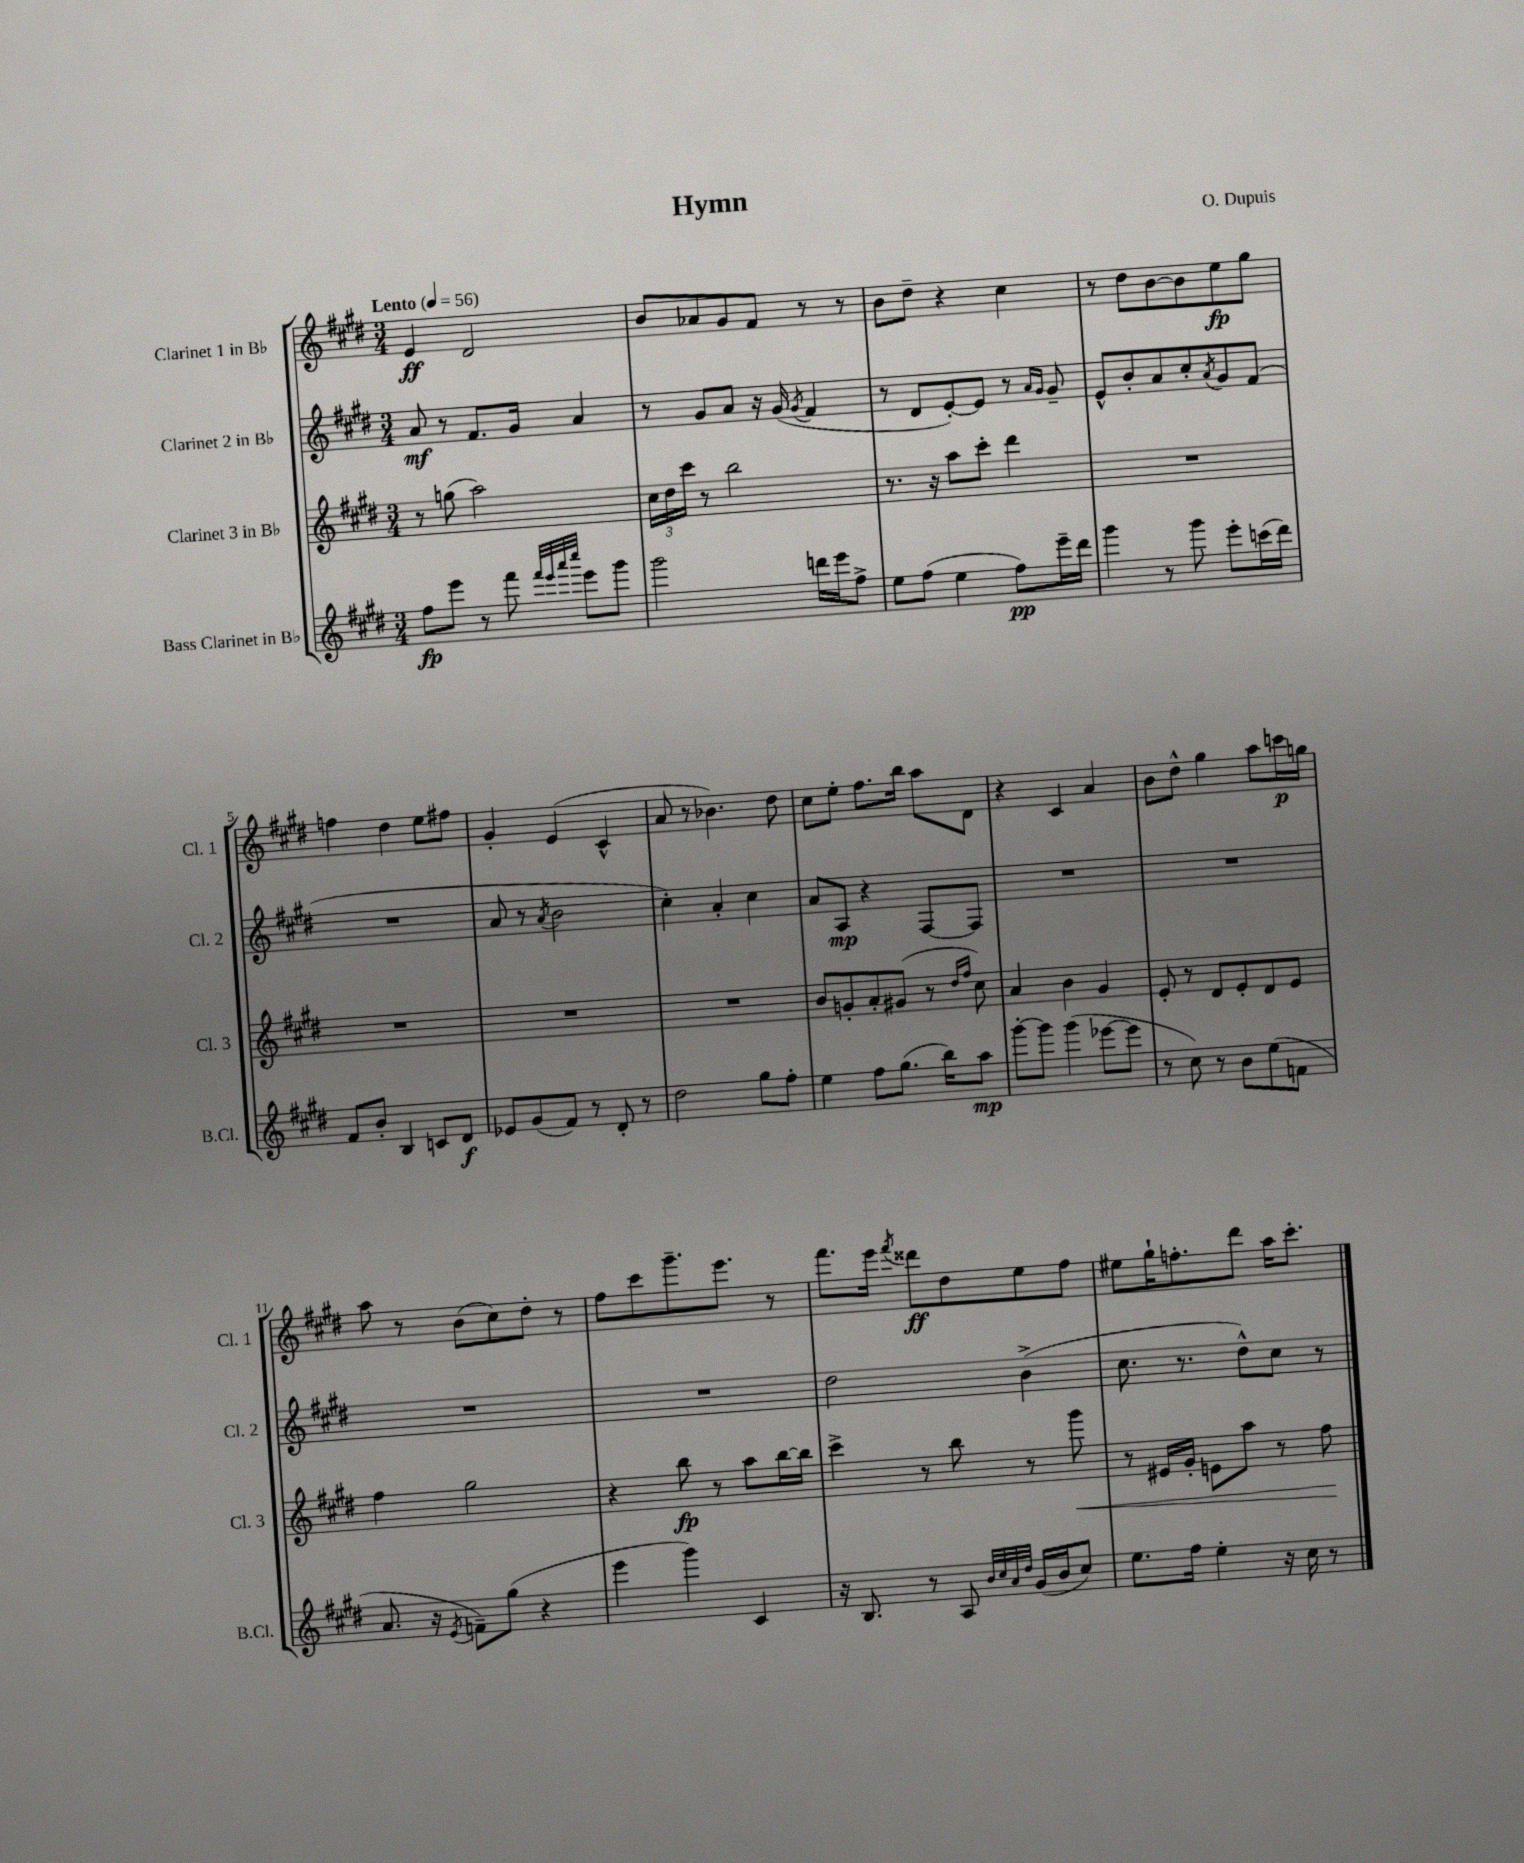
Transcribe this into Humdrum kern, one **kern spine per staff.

**kern	**dynam	**kern	**dynam	**kern	**dynam	**kern	**dynam
*part4	*part4	*part3	*part3	*part2	*part2	*part1	*part1
*staff4	*staff4	*staff3	*staff3	*staff2	*staff2	*staff1	*staff1
*I"Bass Clarinet in B♭	*	*I"Clarinet 3 in B♭	*	*I"Clarinet 2 in B♭	*	*I"Clarinet 1 in B♭	*
*I'B.Cl.	*	*I'Cl. 3	*	*I'Cl. 2	*	*I'Cl. 1	*
*clefG2	*	*clefG2	*	*clefG2	*	*clefG2	*
*k[f#c#g#d#]	*	*k[f#c#g#d#]	*	*k[f#c#g#d#]	*	*k[f#c#g#d#]	*
*M3/4	*	*M3/4	*	*M3/4	*	*M3/4	*
*MM56	*	*MM56	*	*MM56	*	*MM56	*
=1	=1	=1	=1	=1	=1	=1	=1
!	!	!	!	!	!	!LO:TX:a:B:t=Lento	!
8ff#\L	fp	8r	.	8a/	mf	4e/	ff
8eee\J	.	(8ggn\	.	8r	.	.	.
8r	.	2aa\)	.	8.f#/L	.	2d#/	.
8fff#\	.	.	.	.	.	.	.
.	.	.	.	16g#/Jk	.	.	.
32qqfff#/LLL	.	.	.	.	.	.	.
32qqeee/	.	.	.	.	.	.	.
32qqaaa/	.	.	.	.	.	.	.
32qqcccc#/JJJ	.	.	.	.	.	.	.
8eee\L	.	.	.	4a/	.	.	.
8ggg#\J	.	.	.	.	.	.	.
=2	=2	=2	=2	=2	=2	=2	=2
2ggg#\	.	24cc#\LL	.	8r	.	8b/L	.
.	.	24dd#\	.	.	.	.	.
.	.	24ccc#\JJ	.	.	.	.	.
.	.	8r	.	8g#/L	.	8a-X/	.
.	.	2bb\	.	8a/J	.	8g#/	.
.	.	.	.	16r	.	8f#/J	.
.	.	.	.	(16g#/	.	.	.
.	.	.	.	8qg#/	.	.	.
16dddn\LL	.	.	.	4f#/	.	8r	.
16eee\J	.	.	.	.	.	.	.
8ff#^\J	.	.	.	.	.	8r	.
=3	=3	=3	=3	=3	=3	=3	=3
8ee\L	.	8.r	.	8r	.	8b\L	.
(8ff#\J	.	.	.	8d#/L	.	8dd#~\J	.
.	.	16r	.	.	.	.	.
4ee\	.	8aa\L	.	[8e'/)	.	4r	.
.	.	8ccc#'\J	.	8e/J]	.	.	.
8ff#\L)	pp	4ddd#\	.	8r	.	4cc#\	.
.	.	.	.	16qqa/LL	.	.	.
.	.	.	.	16qqg#/JJ	.	.	.
16eee~\L	.	.	.	8g#~/	.	.	.
16ddd#\JJ	.	.	.	.	.	.	.
=4	=4	=4	=4	=4	=4	=4	=4
4ggg#\	.	2.r	.	8e^^/L	.	8r	.
.	.	.	.	8b'/	.	8dd#\L	.
8r	.	.	.	8a/	.	[8b\	.
8ggg#\	.	.	.	8cc#'/	.	8b\]	.
.	.	.	.	8qa/	.	.	.
8eee'\L	.	.	.	8g#/	.	8ee\	fp
(16cccn\L	.	.	.	(8f#/J	.	8gg#\J	.
16ddd#\JJ)	.	.	.	.	.	.	.
!!LO:LB:g=z
=5	=5	=5	=5	=5	=5	=5	=5
8f#/L	.	2.r	.	2.r	.	4ffn\	.
8b'/J	.	.	.	.	.	.	.
4B/	.	.	.	.	.	4dd#\	.
8cn/L	.	.	.	.	.	8ee\L	.
8d#/J	f	.	.	.	.	8ff#X\J	.
=6	=6	=6	=6	=6	=6	=6	=6
8e-X/L	.	2.r	.	8a/	.	4g#'/	.
(8g#/	.	.	.	8r	.	.	.
.	.	.	.	8qa/	.	.	.
8f#/J)	.	.	.	2b\	.	(4e/	.
8r	.	.	.	.	.	.	.
8d#'/	.	.	.	.	.	4c#^^/	.
8r	.	.	.	.	.	.	.
=7	=7	=7	=7	=7	=7	=7	=7
2dd#\	.	2.r	.	4cc#'\)	.	8a/	.
.	.	.	.	.	.	8r	.
.	.	.	.	4a'/	.	4.b-X\)	.
8gg#\L	.	.	.	4cc#\	.	.	.
8ff#'\J	.	.	.	.	.	8dd#\	.
=8	=8	=8	=8	=8	=8	=8	=8
4ee\	.	8b/L	.	8a/L	.	8cc#\L	.
.	.	8gn'/	.	8A/J	mp	8ee'\J	.
8ff#\L	.	8a'/	.	4r	.	8.ff#\L	.
(8.gg#\J	.	(8g#X/J	.	.	.	.	.
.	.	.	.	.	.	16bb\Jk	.
.	.	8r	.	[8F#/L	.	8aa\L	.
16bb\KL)	.	.	.	.	.	.	.
.	.	16qqdd#/LL	.	.	.	.	.
.	.	16qqff#/JJ	.	.	.	.	.
8aa\J	mp	8cc#\)	.	8F#/J]	.	8d#\J	.
=9	=9	=9	=9	=9	=9	=9	=9
[8ggg#'\L	.	4a/	.	2.r	.	4r	.
8ggg#\J]	.	.	.	.	.	.	.
(4ggg#\	.	4b\	.	.	.	4c#/	.
[8eee-X\L	.	4g#/	.	.	.	4a/	.
8eee-\J]	.	.	.	.	.	.	.
=10	=10	=10	=10	=10	=10	=10	=10
8r	.	8e'/	.	2.r	.	8b\L	.
8cc#\)	.	8r	.	.	.	8dd#^^\J	.
8r	.	8d#/L	.	.	.	4gg#\	.
8b\L	.	8e'/	.	.	.	.	.
(8ee\	.	8d#/	.	.	.	8aa\L	.
8fn\J	.	8e/J	.	.	.	16cccn\L	p
.	.	.	.	.	.	16ggn\JJ	.
!!LO:LB:g=z
=11	=11	=11	=11	=11	=11	=11	=11
8.a/	.	4ff#\	.	2.r	.	8aa\	.
.	.	.	.	.	.	8r	.
16r	.	.	.	.	.	.	.
8qe/	.	.	.	.	.	.	.
8fn~\L)	.	2gg#\	.	.	.	(8b\L	.
(8gg#\J	.	.	.	.	.	8cc#\)	.
4r	.	.	.	.	.	8dd#'\J	.
.	.	.	.	.	.	8r	.
=12	=12	=12	=12	=12	=12	=12	=12
4eee\	.	4r	.	2.r	.	8ff#\L	.
.	.	.	.	.	.	8ccc#\	.
4ggg#\)	.	8bb\	fp	.	.	8.ggg#~\	.
.	.	8r	.	.	.	.	.
.	.	.	.	.	.	8.eee\J	.
4c#/	.	8aa\L	.	.	.	.	.
.	.	[16bb\L	.	.	.	8r	.
.	.	16bb\JJ]	.	.	.	.	.
=13	=13	=13	=13	=13	=13	=13	=13
16r	.	4ccc#^\	.	2dd#\	.	8.fff#\L	.
8.B/	.	.	.	.	.	.	.
.	.	.	.	.	.	16eee\Jk	.
.	.	.	.	.	.	8qfff#/	.
8r	.	8r	.	.	.	8ddd##X\L	ff
8A/	.	8bb\	.	.	.	8dd#\	.
32qqb/LLL	.	.	.	.	.	.	.
32qqcc#/	.	.	.	.	.	.	.
32qqa/	.	.	.	.	.	.	.
32qqdd#/JJJ	.	.	.	.	.	.	.
(16g#/LL	.	8r	.	(4b^\	.	8ee\	.
16b/J	.	.	.	.	.	.	.
!	!	!	!LO:HP:b	!	!	!	!
8cc#/J)	.	8ggg#\	<	.	.	8ff#\J	.
=14	=14	=14	=14	=14	=14	=14	=14
8.ee\L	.	8r	.	8.cc#\	.	8ee#X\L	.
.	.	16e#X/LL	.	.	.	16gg#`\K	.
16ff#\Jk	.	16g#'/JJ	.	8.r	.	8.ffn'\	.
4ee'\	.	8en\L	.	.	.	.	.
.	.	8aa\J	.	8dd#^^\L)	.	8ddd#\J	.
16r	.	8r	.	8cc#\J	.	16aa\KL	.
16cc#\	.	.	.	.	.	8.ccc#'\J	.
8r	.	8ff#\	.	8r	.	.	.
.	.	.	[	.	.	.	.
==	==	==	==	==	==	==	==
*-	*-	*-	*-	*-	*-	*-	*-
